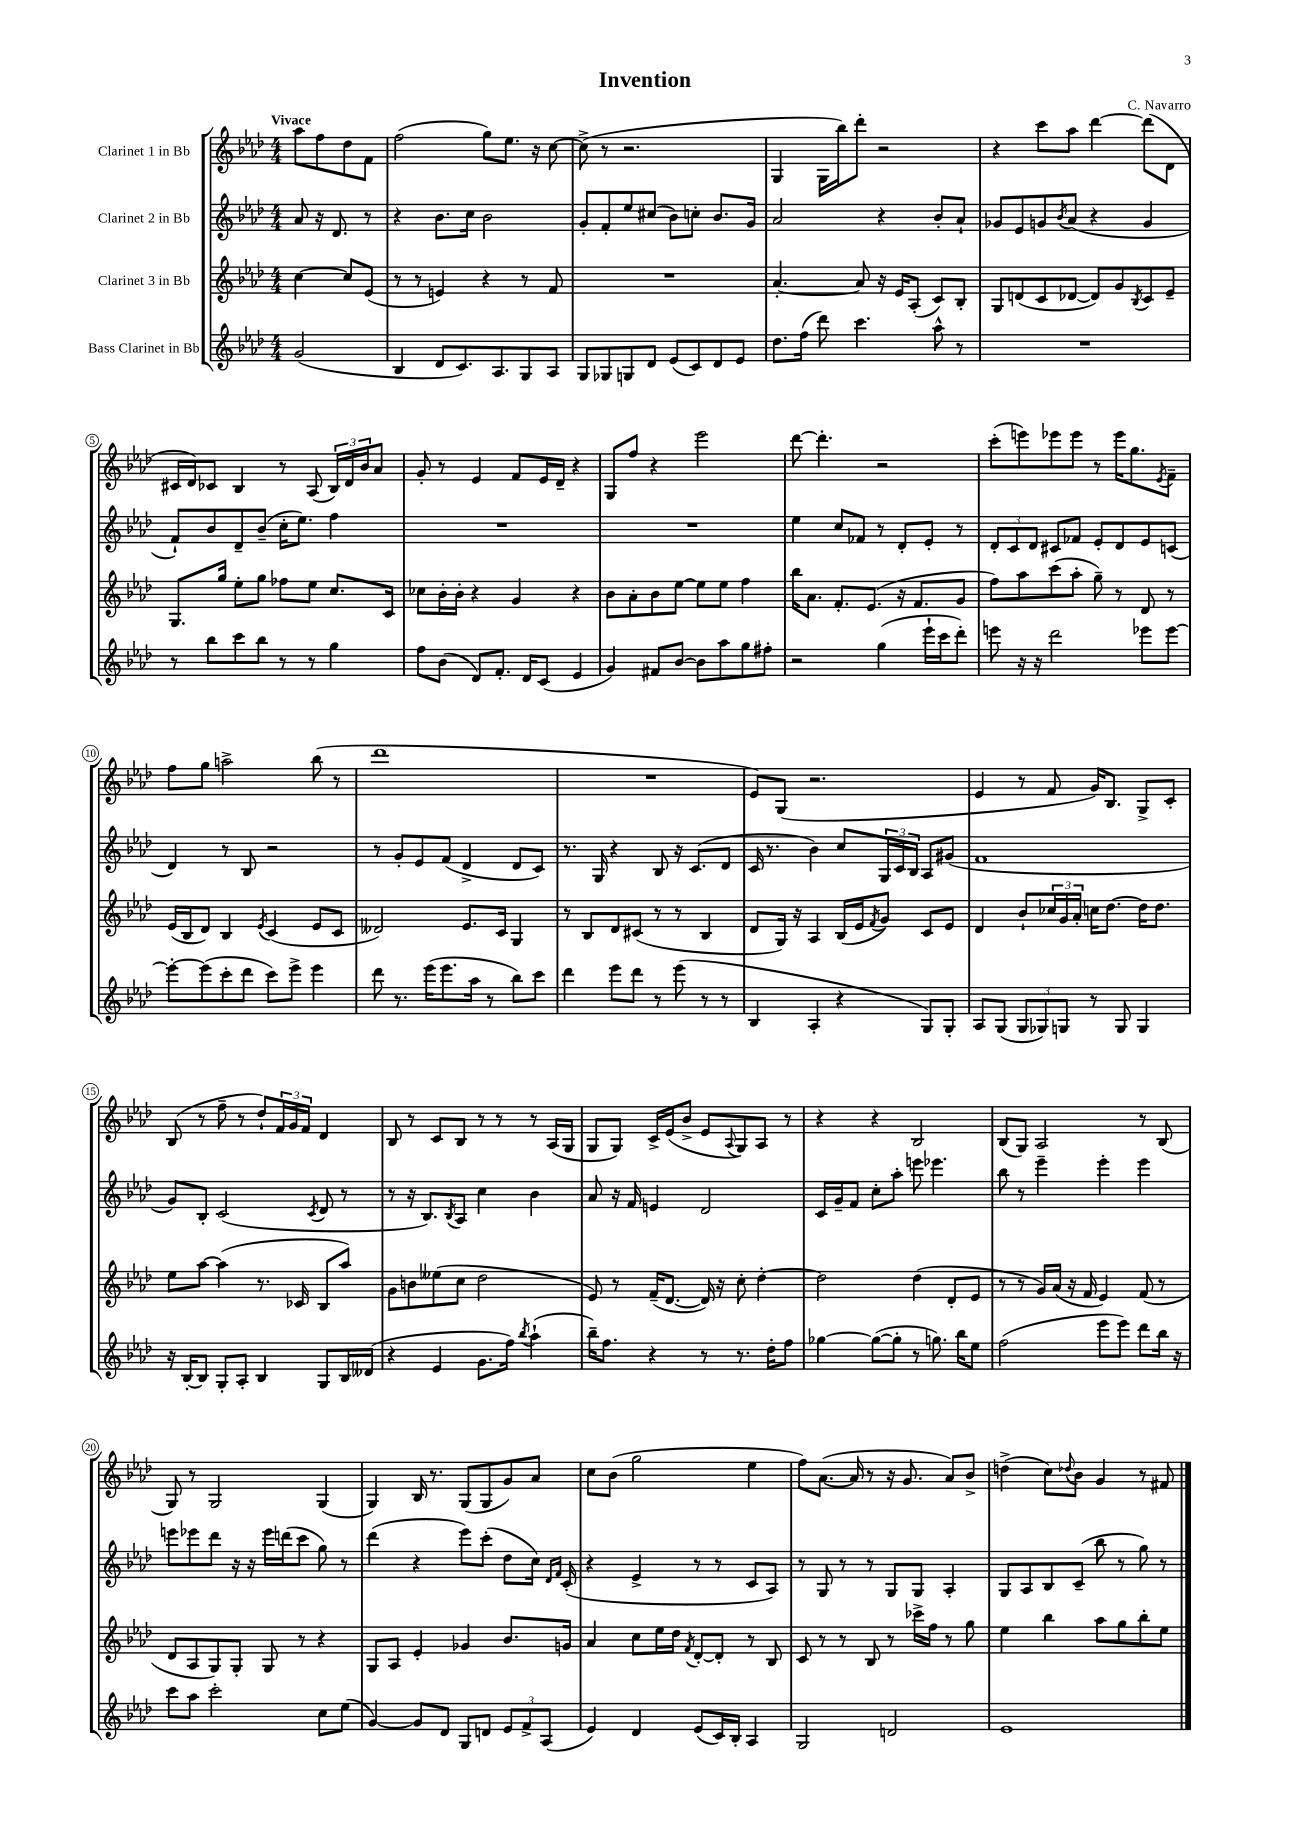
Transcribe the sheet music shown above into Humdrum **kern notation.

**kern	**kern	**kern	**kern
*staff4	*staff3	*staff2	*staff1
*clefG2	*clefG2	*clefG2	*clefG2
*k[b-e-a-d-]	*k[b-e-a-d-]	*k[b-e-a-d-]	*k[b-e-a-d-]
*M4/4	*M4/4	*M4/4	*M4/4
(2g	[4cc	8a-	8aa-
.	.	16r	8ff
.	.	8.d-	.
.	8cc]	.	8dd-
.	(8e-	8r	8f
=	=	=	=
4B-	8r	4r	(2ff
.	8r	.	.
8d-	4e)	8.b-	.
8.c)	.	.	.
.	.	16cc	.
.	4r	2b-	8gg)
8.A-	.	.	.
.	.	.	8.ee-
8G	8r	.	.
.	.	.	16r
8A-	8f	.	[8cc
=	=	=	=
8G	1r	8g'	(8cc^]
8G-	.	8f'	8r
8G	.	8ee-	2.r
8d-	.	(8cc#	.
(8e-	.	8b-)	.
8c)	.	8cc'	.
8d-	.	8.b-	.
8e-	.	.	.
.	.	16g	.
=	=	=	=
8.dd-	[4.a-'	2a-	4G
(16ff	.	.	.
8ddd-)	.	.	16G
.	.	.	16bb-)
4.ccc	8a-]	.	8ddd-'
.	16r	4r	2r
.	16e-	.	.
.	(8A-'	.	.
8aa-^^	8c)	8b-'	.
8r	8B-'	8a-`	.
=	=	=	=
1r	8G	8g-	4r
.	(8d	8e-	.
.	8c	8g	8ccc
.	.	8qb-	.
.	[8d-	(8a-	8aa-
.	8d-])	4r	[4ddd-
.	8g	.	.
.	8qB-	.	.
.	8c	4g	(8ddd-]
.	8e-~	.	8d-
=	=	=	=
8r	8.G	8f`)	16c#
.	.	.	16d-)
8bb-	.	8b-	8c-
.	16gg	.	.
8ccc	8ee-'	8d-~	4B-
8bb-	8gg	(8b-~	.
8r	8ff-	16cc'	8r
.	.	8.ee-)	.
8r	8ee-	.	(8A-
4gg	8.cc	4ff	24B-)
.	.	.	24d-
.	.	.	24b-
.	.	.	8a-
.	16c	.	.
=	=	=	=
8ff	8cc-	1r	8g'
(8b-	16b-'	.	8r
.	16b-'	.	.
8d-)	4r	.	4e-
8.f'	.	.	.
.	4g	.	8f
16d-	.	.	.
(8c	.	.	16e-
.	.	.	16d-~
4e-	4r	.	4r
=	=	=	=
4g)	8b-	1r	8G
.	8a-'	.	8ff
8f#	8b-	.	4r
[8b-	[8ee-	.	.
8b-]	8ee-]	.	2eee-
8aa-	8ee-	.	.
8gg	4ff	.	.
8ff#'	.	.	.
=	=	=	=
2r	16bb-	4ee-	[8ddd-
.	8.a-	.	.
.	.	.	4.ddd-']
.	8.f'	8cc	.
.	.	8f-	.
.	(8.e-	.	.
(4gg	.	8r	2r
.	16r	8d-'	.
.	8.f	.	.
16eee-`	.	8e-'	.
16ccc	.	.	.
8ddd-')	8g	8r	.
=	=	=	=
8eee	8ff)	12d-'	(8ccc'
.	.	12c	.
16r	8aa-	.	8eee)
.	.	12d-	.
16r	.	.	.
2ddd-	(8ccc	8c#	8eee-
.	8aa-'	8f-	8eee-
.	8gg~)	8e-'	8r
.	8r	8d-	16eee-
.	.	.	8.gg
8eee-	8d-	8e-	.
.	.	.	8qe-
[8eee-	8r	(8c	8f~
=	=	=	=
8eee-'_	(16e-	4d-)	8ff
.	16B-	.	.
(8eee-]	8d-)	.	8gg
8ccc'	4B-	8r	2aa^
8ddd-	.	8B-	.
.	8qe-	.	.
8ccc)	(4c	2r	.
8eee-^	.	.	.
4eee-	8e-	.	(8bb-
.	8c	.	8r
=	=	=	=
8ddd-	2d--)	8r	1ddd-
8.r	.	8g'	.
.	.	8e-	.
(16eee-	.	.	.
8.eee-	.	(8f	.
.	8.e-	4d-^	.
16aa-	.	.	.
8r	.	.	.
.	16c	.	.
8bb-)	4G	8d-	.
8ccc	.	8c)	.
=	=	=	=
4ddd-	8r	8.r	1r
.	8B-	.	.
.	.	16G	.
8eee-	8d-	4r	.
8ddd-	(8c#	.	.
8r	8r	8B-	.
(8eee-	8r	16r	.
.	.	(8.c	.
8r	4B-	.	.
8r	.	8d-	.
=	=	=	=
4B-	8d-	16c	8e-)
.	.	8.r	.
.	16G)	.	(8G
.	16r	.	.
4A-'	4A-	4b-)	2.r
4r	(16B-	8cc	.
.	16e-	.	.
.	8qf	.	.
.	8g)	24G	.
.	.	24c	.
.	.	24B-	.
8G)	8c	8A-	.
8G'	8e-	(8g#	.
=	=	=	=
8A-	4d-	1f	4e-
(8G	.	.	.
12G	8b-`	.	8r
12G-)	.	.	.
.	24cc-	.	8f
12G	24g	.	.
.	24a-'	.	.
8r	16cc	.	16g)
.	[8.dd-	.	8.B-
8G	.	.	.
4G	16dd-]	.	8G^
.	8.dd-	.	.
.	.	.	8c'
=	=	=	=
16r	8ee-	8g)	(8B-
[16B-'	.	.	.
8B-]	[8aa-	8B-'	8r
8G'	(4aa-]	(2c	8ff~
8A-'	.	.	8r
4B-	8.r	.	8dd-`)
.	.	.	24f
.	.	.	24g
.	16c-	.	.
.	.	.	24f
.	.	8qc	.
8G	8B-	8d-	4d-
16B-	8aa-)	8r	.
(16d--	.	.	.
=	=	=	=
4r	8g	8r	8B-
.	8b	16r	8r
.	.	8.B-)	.
4e-	(8ee--	.	8c
.	.	8qB-	.
.	8cc	8A-	8B-
8.g	2dd-	4cc	8r
.	.	.	8r
16ff)	.	.	.
8qbb-	.	.	.
(4aa-`	.	4b-	8r
.	.	.	(16A-
.	.	.	16G
=	=	=	=
16bb-~)	8e-)	8a-	8G
8.ff	.	.	.
.	8r	16r	8G)
.	.	16f	.
4r	(16f~	4e	16c^
.	[8.d-	.	(16e-
.	.	.	8b-^
8r	16d-])	2d-	8e-
.	16r	.	.
.	.	.	8qqA-
8.r	8cc'	.	8G)
.	[4dd-'	.	8A-
16dd-'	.	.	.
8ff	.	.	8r
=	=	=	=
[4gg-	2dd-]	16c	4r
.	.	16g~	.
.	.	8f	.
(8gg-_	.	8cc'	4r
8gg-']	.	8aa-'	.
8r	(4dd-	8eee	2B-
8.gg)	.	4.eee-	.
.	8d-'	.	.
16bb-	.	.	.
8ee-	8e-	.	.
=	=	=	=
(2ff	8r	8bb-	(8B-
.	8r	8r	8G)
.	16g)	4eee-~	2A-
.	(16a-	.	.
.	16r	.	.
.	16f	.	.
8eee-	4e-)	4eee-'	.
8eee-)	.	.	.
8ddd-	(8f	4eee-	8r
16bb-	8r	.	(8B-
16r	.	.	.
=	=	=	=
8ccc	8d-	8eee	8G)
8aa-	8A-	8eee-	8r
2ccc'	8G)	8ddd-	2G
.	8G'	16r	.
.	.	16r	.
.	8G	16eee-	.
.	.	(16ddd	.
.	8r	8ccc	.
8cc	4r	8gg)	(4G
(8ee-	.	8r	.
=	=	=	=
[4g)	8G	(4ddd-	4G)
.	8A-	.	.
8g]	4e-'	4r	16B-
.	.	.	8.r
8d-	.	.	.
8G	4g-	8eee-)	(8G
8d	.	(8ccc'	8G
12e-	8.b-	8dd-	8g)
12f^	.	.	.
.	.	16cc)	8a-
(12A-	.	.	.
.	.	16qqd-	.
.	.	16qqf	.
.	16g	(16c'	.
=	=	=	=
4e-)	4a-	4r	8cc
.	.	.	(8b-
4d-	8cc	4e-^	2gg
.	16ee-	.	.
.	16dd-	.	.
.	8qf	.	.
(8e-	[8d-'	8r	.
16c)	8d-']	8r	.
16B-'	.	.	.
4A-	8r	8c	4ee-
.	8B-	8A-)	.
=	=	=	=
2G	8c	8r	8ff)
.	8r	8G	([8.a-
.	8r	8r	.
.	.	.	16a-]
.	8B-	8r	8r
2d	8r	8G	16r
.	.	.	8.g
.	16ccc-^	8G	.
.	16ff	.	.
.	8r	4A-'	8a-)
.	8gg	.	8b-^
=	=	=	=
1e-	4ee-	8G	(4dd^
.	.	8A-	.
.	4bb-	8B-	8cc)
.	.	.	8qqdd-
.	.	(8c~	8b-
.	8aa-	8bb-	4g
.	8gg	8r	.
.	8bb-'	8gg)	8r
.	8ee-	8r	8f#
==	==	==	==
*-	*-	*-	*-
